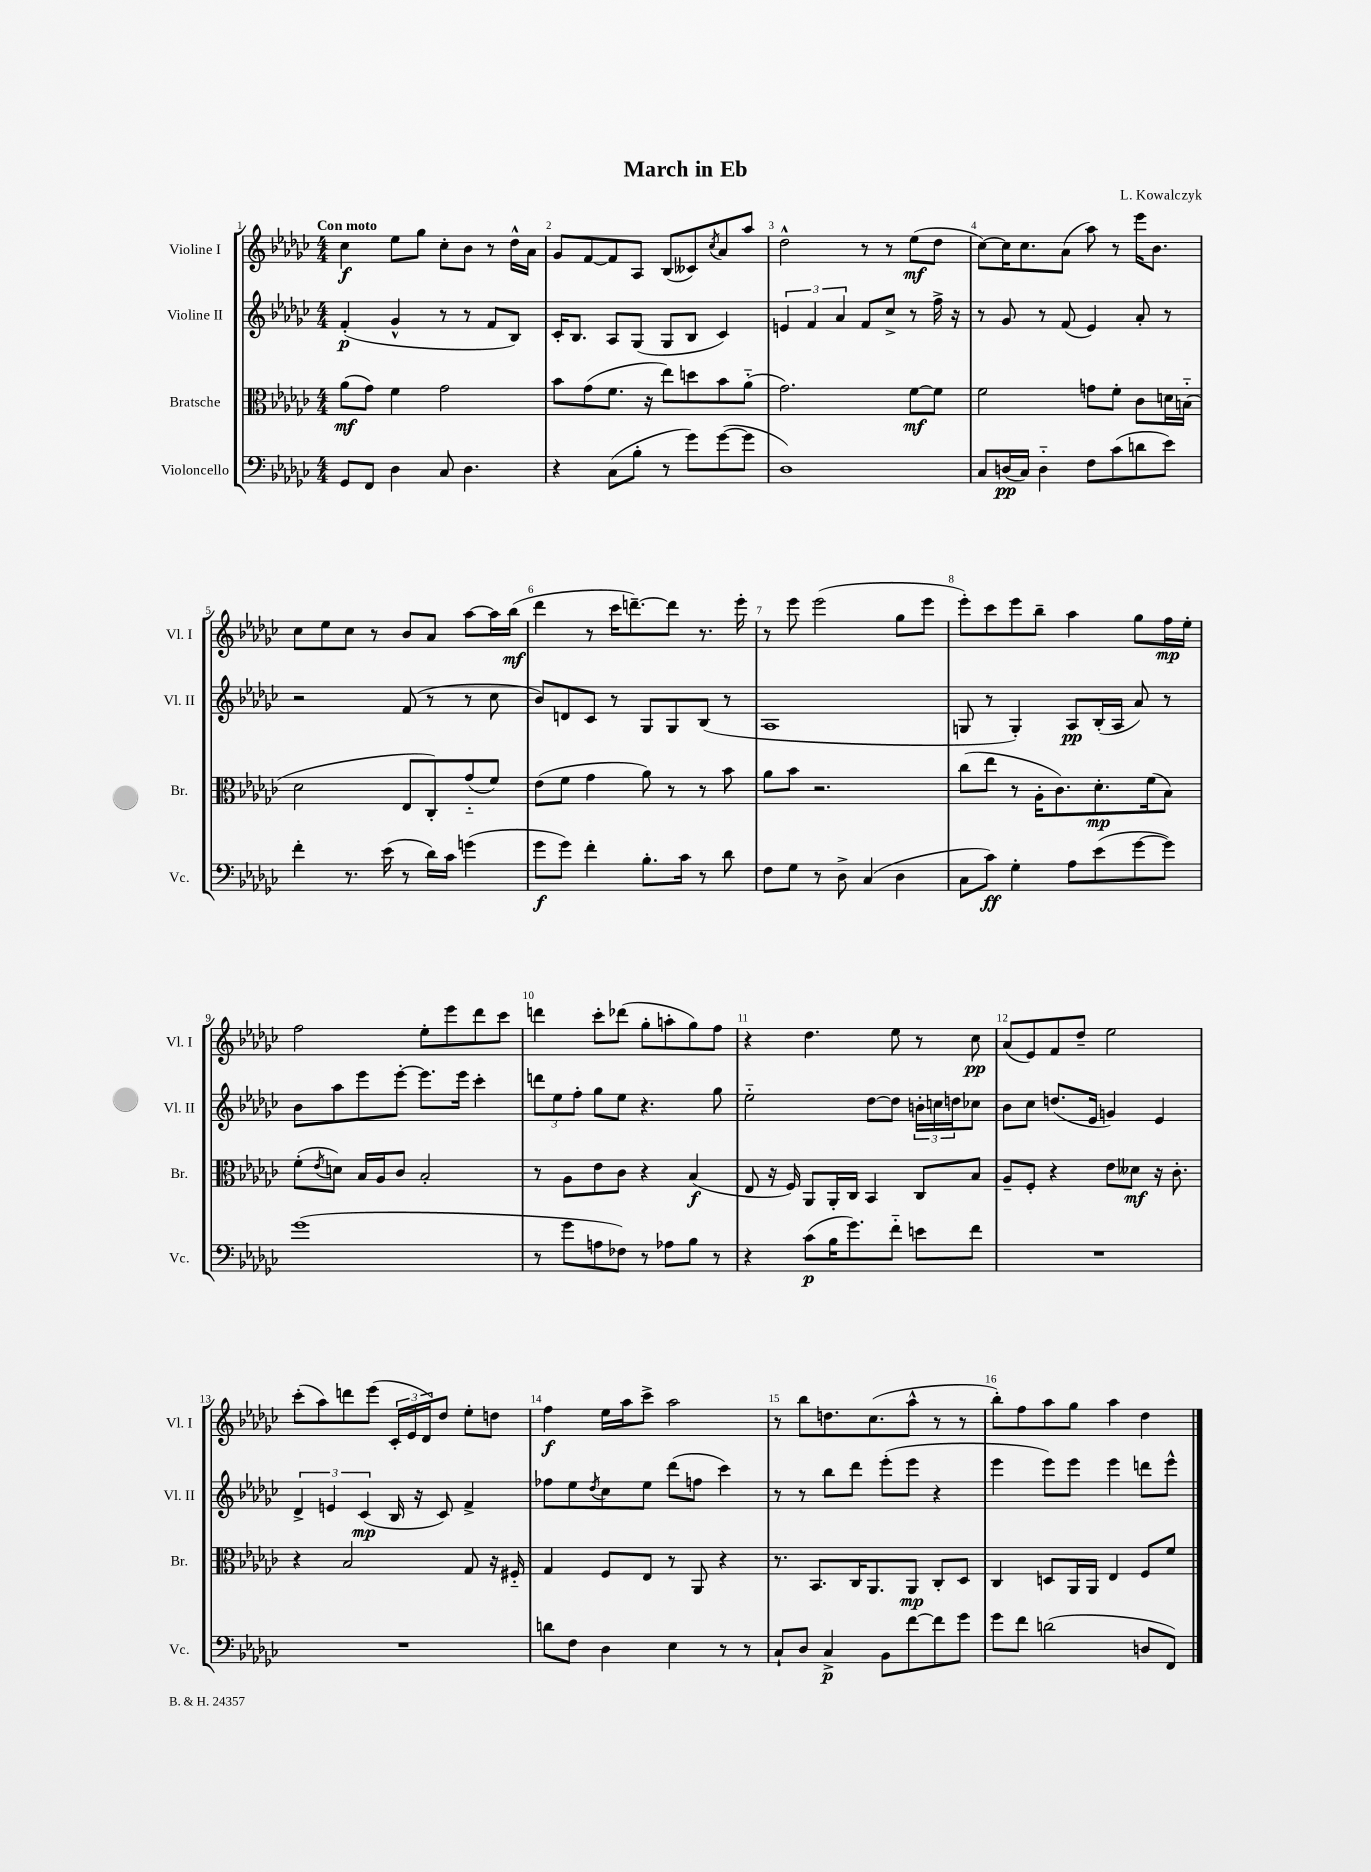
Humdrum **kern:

**kern	**kern	**kern	**kern
*staff4	*staff3	*staff2	*staff1
*clefF4	*clefC3	*clefG2	*clefG2
*k[b-e-a-d-g-c-]	*k[b-e-a-d-g-c-]	*k[b-e-a-d-g-c-]	*k[b-e-a-d-g-c-]
*M4/4	*M4/4	*M4/4	*M4/4
8GG-/L	(8a-\L	(4f'/	4cc-\
8FF/J	8g-\J)	.	.
4D-\	4f\	4g-^^/	8ee-\L
.	.	.	8gg-\J
8C-/	2g-\	8r	8cc-'\L
4.D-\	.	8r	8b-\J
.	.	8f/L	8r
.	.	8B-/J)	16dd-^^\LL
.	.	.	16a-\JJ
=	=	=	=
4r	8b-\L	16c-'/LK	8g-/L
.	.	8.B-/J	.
.	(8g-\	.	[8f/
(8C-\L	8.f\J	8A-/L	8f/]
8B-'\J	.	(8G-/J	8A-/J
.	16r	.	.
8r	8ee-\L)	8G-/L	(8B-/L
8g-\L)	8dd\	8B-/J	8c--/)
.	.	.	8qcc-/
([8g-\	8b-\	4c-/)	8a-/
8g-\]J	(8a-'~\J	.	8aa-/J
=	=	=	=
1D-)	2.g-\)	6e/	2dd-^^\
.	.	6f/	.
.	.	6a-/	.
.	.	8f/L	8r
.	.	8cc-^/J	8r
.	[8f\L	8r	(8ee-\L
.	8f\]J	16ff^\	8dd-\J
.	.	16r	.
=	=	=	=
8C-/L	2f\	8r	[8cc-\L)
(16D/L	.	8g-/	16cc-\]K
16C-/JJ)	.	.	8.cc-\
4D'~\	.	8r	.
.	.	(8f/	(8a-\J
8F\L	8g\L	4e-/)	8aa-\)
(8c-\	8f'\J	.	8r
8d\	8c-\L	8a-'/	16eee-\LK
.	.	.	8.b-\J
8e-\J)	16d\L	8r	.
.	(16B'~\JJ	.	.
=	=	=	=
4f'\	2d-\	2r	8cc-\L
.	.	.	8ee-\
8.r	.	.	8cc-\J
.	.	.	8r
(16e-\	.	.	.
8r	8E-/L	(8f/	8b-/L
16d-\LL)	8C-'/)	8r	8a-/J
16c-\JJ	.	.	.
(4g\	(8g-'~/	8r	[8aa-\L
.	8f/J)	8cc-\	16aa-\]L
.	.	.	(16bb-\JJ
=	=	=	=
8g-\L	(8e-\L	8b-/L)	4ddd-\
8g-\J)	8f\J	8d/	.
4f'\	4g-\	8c-/J	8r
.	.	8r	16ccc-\LK
.	.	.	[8.ddd~\)
8.B-'\L	8a-\)	8G-/L	.
.	8r	8G-/	8ddd\]J
16c-\Jk	.	.	.
8r	8r	(8B-/J	8.r
8d-\	8b-\	8r	.
.	.	.	16eee-'\
=	=	=	=
8F\L	8a-\L	1A-	8r
8G-\J	8b-\J	.	8eee-\
8r	2.r	.	(2eee-\
8D-^\	.	.	.
(4C-/	.	.	.
4D-\	.	.	8gg-\L
.	.	.	8eee-\J
=	=	=	=
8C-\L	(8cc-\L	8G/	8eee-'\L)
8c-\J)	8ee-\J	8r	8ccc-\
4G-'\	8r	4G'/)	8eee-\
.	16A-'\LK	.	8bb-~\J
.	8.c-\)	.	.
8A-\L	.	8A-/L	4aa-\
(8e-\	8.d-'\	(16B-'/L	.
.	.	16A-/JJ	.
[8g-\	.	8a-/)	8gg-\L
.	(16f\k	.	.
8g-\]J)	8B-\J)	8r	16ff\L
.	.	.	16ee-'\JJ
=	=	=	=
(1g-	(8f'\L	8b-\L	2ff\
.	8qe-/	.	.
.	8d\J)	8aa-\	.
.	16B-/LL	8eee-\	.
.	16A-/J	.	.
.	8c-/J	[8eee-'\J	.
.	2B-'/	8.eee-\]L	8ee-'\L
.	.	.	8eee-\
.	.	16eee-\Jk	.
.	.	4ccc-'\	8ddd-\
.	.	.	8ccc-\J
=	=	=	=
8r	8r	12ddd\L	4ddd\
.	.	12ee-\	.
8g-\L	8A-\L	.	.
.	.	12ff'\J	.
8A\	8e-\	8gg-\L	8ccc-'\L
8F-\J)	8c-\J	8ee-\J	(8ddd-\J
8r	4r	4.r	8gg-'\L
8A-\L	.	.	8aa'\
8B-\J	(4B-/	.	8gg-\)
8r	.	8gg-\	8ff\J
=	=	=	=
4r	8E-/	2ee-'~\	4r
.	16r	.	.
.	16F/)	.	.
(8c-\L	8AA-/L	.	4.dd-\
16B-\K	16AA-'/L	.	.
8.g-\)	16C-/JJ	.	.
.	4BB-/	[8dd-\L	.
8f'~\J	.	8dd-\]J	8ee-\
8e\L	8C-/L	24b'\LL	8r
.	.	24cc\	.
.	.	24dd\J	.
8f\J	8B-/J	8cc-\J	8cc-\
=	=	=	=
1r	8A-~/L	8b-\L	(8a-/L
.	8F'/J	8cc-\J	8e-/)
.	4r	(8.dd/L	8f/
.	.	.	8dd-~/J
.	.	16e-/Jk	.
.	8e-\L	4g/)	2ee-\
.	8d--\J	.	.
.	16r	4e-/	.
.	8.c-'\	.	.
=	=	=	=
1r	4r	6d-^/	(8ccc-'\L
.	.	.	8aa-\)
.	.	6e/	.
.	2B-/	.	8ddd\
.	.	(6c-/	.
.	.	.	(8eee-\J
.	.	16B-/	24c-'/LL
.	.	.	24e-/
.	.	16r	.
.	.	.	24d-/J)
.	.	8c-/)	8dd-/J
.	8G-/	4f^/	8ee-'\L
.	16r	.	8dd\J
.	16F#'~/	.	.
=	=	=	=
8d\L	4G-/	8ff-\L	4ff\
8F\J	.	8ee-\	.
.	.	8qdd-/	.
4D-\	8F/L	8cc-\	16ee-\LL
.	.	.	16aa-\J
.	8E-/J	8ee-\J	8ccc-^\J
4E-\	8r	(8ddd-\L	2aa-\
.	8AA-/	8ff\J	.
8r	4r	4ccc-\)	.
8r	.	.	.
=	=	=	=
8C-`/L	8.r	8r	8r
8D-/J	.	8r	8bb-\L
.	8.BB-/L	.	.
4C-^/	.	8bb-\L	8.dd\
.	16C-/K	8ddd-\J	.
.	8.AA-/	.	(8.cc-\
8BB-\L	.	(8eee-'\L	.
[8f\	8AA-/J	8eee-\J	8aa-^^\J
8f\]	8C-'/L	4r	8r
8g-\J	8D-/J	.	8r
=	=	=	=
8g-\L	4C-/	4eee-\	8bb-'\L)
8f\J	.	.	8ff\
(2d\	8D/L	8eee-\L)	8aa-\
.	16AA-/L	8eee-\J	8gg-\J
.	16AA-/JJ	.	.
.	4E-/	4eee-\	4aa-\
8D/L	8F/L	8ddd\L	4dd-\
8FF/J)	8f/J	8eee-^^\J	.
==	==	==	==
*-	*-	*-	*-
